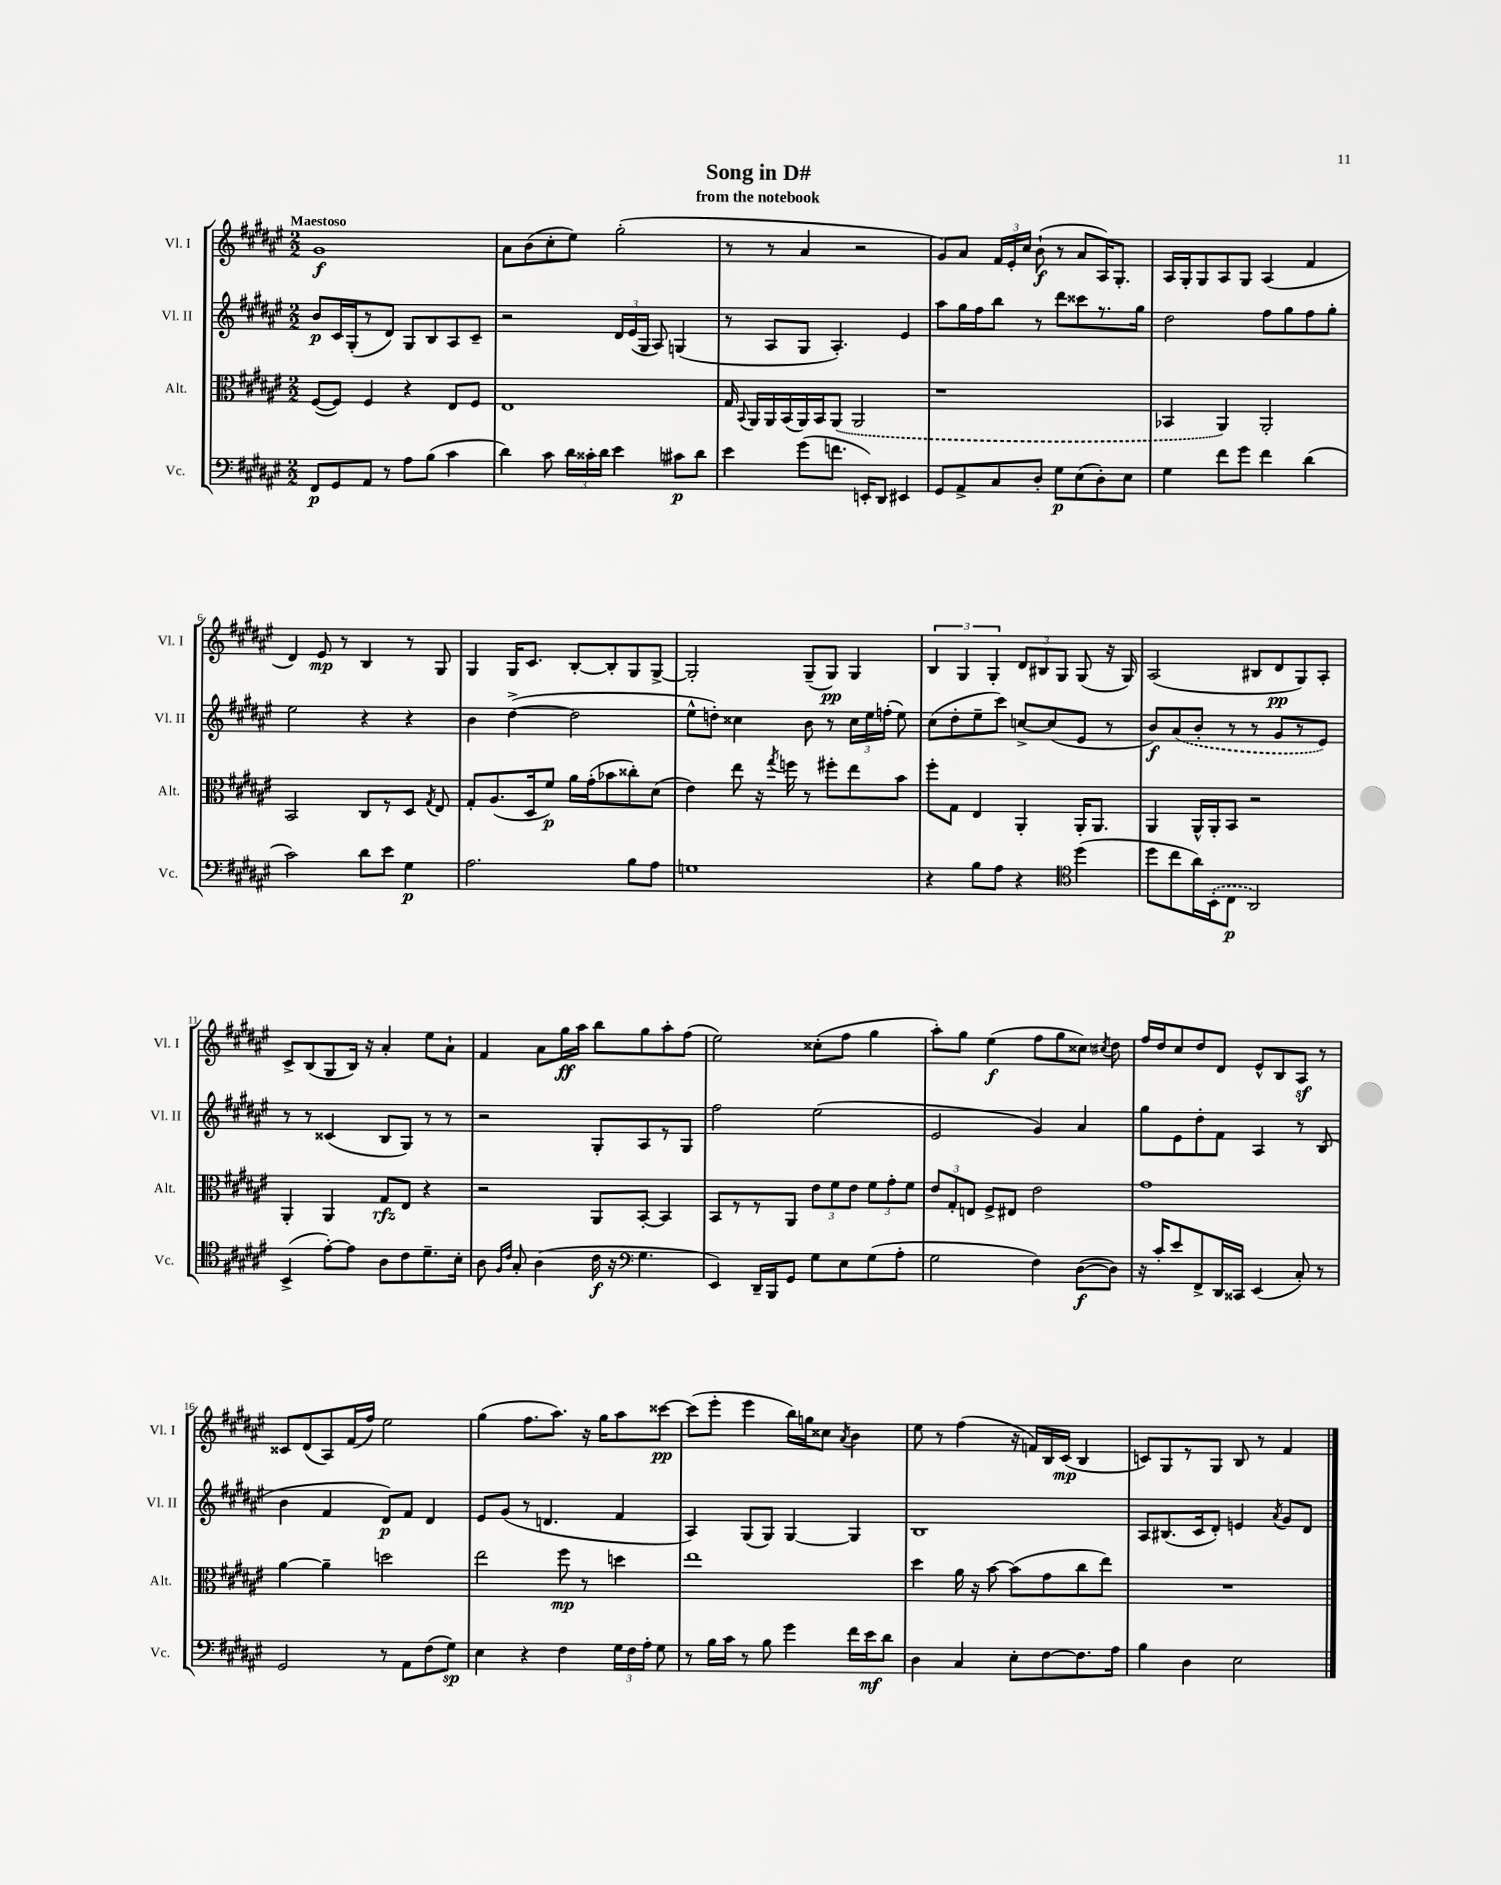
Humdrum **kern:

**kern	**dynam	**kern	**dynam	**kern	**dynam	**kern	**dynam
*part4	*part4	*part3	*part3	*part2	*part2	*part1	*part1
*staff4	*staff4	*staff3	*staff3	*staff2	*staff2	*staff1	*staff1
*I"Vc.	*	*I"Alt.	*	*I"Vl. II	*	*I"Vl. I	*
*I'Vc.	*	*I'Alt.	*	*I'Vl. II	*	*I'Vl. I	*
*clefF4	*	*clefC3	*	*clefG2	*	*clefG2	*
*k[f#c#g#d#a#e#]	*	*k[f#c#g#d#a#e#]	*	*k[f#c#g#d#a#e#]	*	*k[f#c#g#d#a#e#]	*
*M2/2	*	*M2/2	*	*M2/2	*	*M2/2	*
=1	=1	=1	=1	=1	=1	=1	=1
!	!	!	!	!	!	!LO:TX:a:B:t=Maestoso	!
8FF#/L	p	([8F#/L	.	8b/L	p	1g#	f
8GG#/	.	8F#/J])	.	16c#/L	.	.	.
.	.	.	.	(16G#'/J	.	.	.
8AA#/J	.	4F#/	.	8r	.	.	.
8r	.	.	.	8d#/J)	.	.	.
8A#\L	.	4r	.	8G#/L	.	.	.
(8B\J	.	.	.	8B/	.	.	.
4c#\	.	8E#/L	.	8A#/	.	.	.
.	.	8F#/J	.	8c#~/J	.	.	.
=2	=2	=2	=2	=2	=2	=2	=2
4d#\)	.	1E#	.	2r	.	8a#\L	.
.	.	.	.	.	.	(8b\	.
8c#\	.	.	.	.	.	8cc#'\	.
24d#\LL	.	.	.	.	.	8ee#\J)	.
24c##X'\	.	.	.	.	.	.	.
24d#\JJ	.	.	.	.	.	.	.
4e#\	.	.	.	24d#/LL	.	(2gg#'\	.
.	.	.	.	(24e#/	.	.	.
.	.	.	.	24G#/JJ	.	.	.
.	.	.	.	8A#/)	.	.	.
8c#X\L	p	.	.	(4Gn/	.	.	.
8d#\J	.	.	.	.	.	.	.
=3	=3	=3	=3	=3	=3	=3	=3
4e#\	.	16G#/	.	8r	.	8r	.
.	.	8qqBB/	.	.	.	.	.
.	.	16AA#/LL	.	.	.	.	.
.	.	16AA#/	.	8A#/L	.	8r	.
.	.	(16BB/	.	.	.	.	.
(8g#\L	.	16AA#/)	.	8G#/J	.	4a#/	.
.	.	16BB/J	.	.	.	.	.
8.fn\J	.	(8AA#/J	.	4.A#'/)	.	.	.
.	.	2AA#/	.	.	.	2r	.
16EEn'/KL)	.	.	.	.	.	.	.
8DD#/J	.	.	.	.	.	.	.
4EE#X/	.	.	.	4e#/	.	.	.
=4	=4	=4	=4	=4	=4	=4	=4
8GG#/L	.	1r	.	8aa#\L	.	8g#/L)	.
8AA#^/	.	.	.	16gg#\L	.	8a#/J	.
.	.	.	.	16ff#\J	.	.	.
8C#/	.	.	.	8bb\J	.	24f#/LL	.
.	.	.	.	.	.	24e#'/	.
.	.	.	.	.	.	24cc#/JJ	.
8D#'/J	.	.	.	8r	.	(8b`\	f
8G#\L	p	.	.	8ddd#\L	.	8r	.
(8E#\	.	.	.	8ccc##X\	.	8a#/L	.
8D#'\)	.	.	.	8.r	.	16A#/K)	.
.	.	.	.	.	.	8.G#'/J	.
8E#\J	.	.	.	.	.	.	.
.	.	.	.	16gg#\Jk	.	.	.
=5	=5	=5	=5	=5	=5	=5	=5
4G#\	.	4BB-X/	.	2dd#\	.	16A#/LL	.
.	.	.	.	.	.	16G#'/J	.
.	.	.	.	.	.	8G#/	.
8f#\L	.	4AA#/)	.	.	.	8A#/	.
8g#\J	.	.	.	.	.	8G#/J	.
4f#\	.	2AA#'/	.	8ff#\L	.	(4A#/	.
.	.	.	.	8gg#\	.	.	.
(4d#\	.	.	.	8ff#\	.	4f#/	.
.	.	.	.	8gg#'\J	.	.	.
!!LO:LB:g=z
=6	=6	=6	=6	=6	=6	=6	=6
2c#\)	.	2BB/	.	2ee#\	.	4d#/)	.
.	.	.	.	.	.	8e#/	mp
.	.	.	.	.	.	8r	.
8d#\L	.	8C#/L	.	4r	.	4B/	.
8e#\J	.	8r	.	.	.	.	.
4G#\	p	8D#/J	.	4r	.	8r	.
.	.	8qG#/	.	.	.	.	.
.	.	8E#/	.	.	.	8G#/	.
=7	=7	=7	=7	=7	=7	=7	=7
2.A#\	.	8G#'/L	.	4b\	.	4G#/	.
.	.	(8.A#/	.	.	.	.	.
.	.	.	.	([4dd#^\	.	16G#/KL	.
.	.	16D#/k	.	.	.	8.c#/J	.
.	.	8f#/J)	p	.	.	.	.
.	.	16a#\LL	.	2dd#\]	.	[8B'/L	.
.	.	(16g#'\J	.	.	.	.	.
.	.	8b-X\	.	.	.	8B'/]	.
8B\L	.	8cc##X'\)	.	.	.	8G#/	.
8A#\J	.	(8d#\J	.	.	.	[8G#^/J	.
=8	=8	=8	=8	=8	=8	=8	=8
1Gn	.	4e#\)	.	8ee#^^\L	.	2G#'/]	.
.	.	.	.	8ddn'\J)	.	.	.
.	.	8ee#\	.	4cc##X\	.	.	.
.	.	16r	.	.	.	.	.
.	.	8qgg#/	.	.	.	.	.
.	.	16ffn\	.	.	.	.	.
.	.	8r	.	8b\	.	(8G#~/L	.
.	.	8ff#X'\L	.	8r	.	8G#/J)	pp
.	.	8ee#\	.	24cc##\LL	.	4G#/	.
.	.	.	.	24ee#\	.	.	.
.	.	.	.	(24ffn'\JJ	.	.	.
.	.	8b\J	.	8ee#\)	.	.	.
=9	=9	=9	=9	=9	=9	=9	=9
4r	.	8ff#'\L	.	(8cc#\L	.	6B/	.
.	.	8G#\J	.	8dd#'\	.	.	.
.	.	.	.	.	.	6G#/	.
8B\L	.	4E#/	.	8ee#~\	.	.	.
.	.	.	.	.	.	6G#'/	.
8A#\J	.	.	.	8ccc#\J)	.	.	.
4r	.	4AA#'/	.	[8ccn^/L	.	12d#/L	.
.	.	.	.	.	.	12B#X/	.
.	.	.	.	(8cc/]	.	.	.
.	.	.	.	.	.	12G#/J	.
*clefC4	*	*	*	*	*	*	*
(4dd#\	.	16AA#'/KL	.	8e#/J	.	(8G#/	.
.	.	8.AA#/J	.	.	.	.	.
.	.	.	.	8r	.	16r	.
.	.	.	.	.	.	16G#/)	.
=10	=10	=10	=10	=10	=10	=10	=10
8dd#\L	.	4AA#/	.	8b/L)	f	(2A#/	.
8cc#\	.	.	.	(8a#/	.	.	.
16a#\L)	.	16AA#^^/LL	.	8b'/J	.	.	.
(16BB'\J	.	16AA#'/J	.	.	.	.	.
8C#\J	p	8BB/J	.	8r	.	.	.
2AA#/)	.	2r	.	8r	.	8B#X/L	.
.	.	.	.	8g#/L	.	8d#/	pp
.	.	.	.	8r	.	8G#/)	.
.	.	.	.	8e#/J)	.	8A#'/J	.
!!LO:LB:g=z
=11	=11	=11	=11	=11	=11	=11	=11
(4BB^/	.	4AA#'/	.	8r	.	8c#^/L	.
.	.	.	.	8r	.	(8B/	.
[8e#'\L)	.	4AA#/	.	(4c##X/	.	8G#/	.
8e#\J]	.	.	.	.	.	16B/Jk)	.
.	.	.	.	.	.	16r	.
8A#\L	.	8G#/L	rfz	8B/L	.	4a#'/	.
8c#\	.	8E#/J	.	8G#/J)	.	.	.
8.d#~\	.	4r	.	8r	.	8ee#\L	.
.	.	.	.	8r	.	8a#`\J	.
16B'\Jk	.	.	.	.	.	.	.
=12	=12	=12	=12	=12	=12	=12	=12
8A#\	.	2r	.	2r	.	4f#/	.
16qqF#/LL	.	.	.	.	.	.	.
16qqc#/JJ	.	.	.	.	.	.	.
8G#'/	.	.	.	.	.	.	.
(4A#\	.	.	.	.	.	8a#\L	.
.	.	.	.	.	.	16gg#\L	ff
.	.	.	.	.	.	16aa#\JJ	.
16c#\	f	8AA#/L	.	8G#'/L	.	8bb\L	.
16r	.	.	.	.	.	.	.
*clefF4	*	*	*	*	*	*	*
4.G#\	.	[8BB'/J	.	8A#/	.	8gg#\	.
.	.	4BB/]	.	8r	.	8aa#'\	.
.	.	.	.	8G#/J	.	(8ff#\J	.
=13	=13	=13	=13	=13	=13	=13	=13
4EE#/)	.	8BB/L	.	2ff#\	.	2ee#\)	.
.	.	8r	.	.	.	.	.
16DD#~/LL	.	8r	.	.	.	.	.
16BBB/J	.	.	.	.	.	.	.
8GG#/J	.	8AA#/J	.	.	.	.	.
8G#\L	.	12e#\L	.	(2ee#\	.	(8cc##X'\L	.
.	.	12f#\	.	.	.	.	.
8E#\	.	.	.	.	.	8ff#\J	.
.	.	12e#\J	.	.	.	.	.
(8G#\	.	12f#\L	.	.	.	4gg#\	.
.	.	12g#'\	.	.	.	.	.
8A#'\J	.	.	.	.	.	.	.
.	.	12f#\J	.	.	.	.	.
=14	=14	=14	=14	=14	=14	=14	=14
2G#\	.	12e#/L	.	2e#/	.	8aa#'\L)	.
.	.	12G#'/	.	.	.	.	.
.	.	.	.	.	.	8gg#\J	.
.	.	12En/J	.	.	.	.	.
.	.	8F#^/L	.	.	.	(4ee#\	f
.	.	8E#X/J	.	.	.	.	.
4F#\)	.	2e#\	.	4g#/)	.	8ff#\L	.
.	.	.	.	.	.	8gg#\	.
([8D#\L	f	.	.	4a#/	.	8cc##X\J)	.
.	.	.	.	.	.	8qcc#X/	.
8D#\J])	.	.	.	.	.	8dd#\	.
=15	=15	=15	=15	=15	=15	=15	=15
16r	.	1g#	.	8gg#\L	.	16ff#/LL	.
16c#'/KL	.	.	.	.	.	16dd#/J	.
8e#/	.	.	.	8e#\	.	8cc#/	.
8FF#^/	.	.	.	8dd#'\	.	8dd#/	.
16DD#/L	.	.	.	8f#\J	.	8d#/J	.
16CC##X/JJ	.	.	.	.	.	.	.
(4EE#/	.	.	.	4A#/	.	8e#^^/L	.
.	.	.	.	.	.	8B/	.
8C#'/)	.	.	.	8r	.	8A#z/J	.
8r	.	.	.	(8B/	.	8r	.
!!LO:LB:g=z
=16	=16	=16	=16	=16	=16	=16	=16
2GG#/	.	[4a#\	.	4b\	.	8c##X/L	.
.	.	.	.	.	.	(8d#/	.
.	.	4a#~\]	.	4f#/	.	8A#/)	.
.	.	.	.	.	.	(16f#/L	.
.	.	.	.	.	.	16ff#/JJ)	.
8r	.	2ddn\	.	8d#/L)	p	2ee#\	.
8AA#\L	.	.	.	8f#/J	.	.	.
(8F#\	.	.	.	4d#/	.	.	.
8G#\J)	sp	.	.	.	.	.	.
=17	=17	=17	=17	=17	=17	=17	=17
4E#\	.	2ee#\	.	8e#/L	.	(4gg#\	.
.	.	.	.	(8g#/J	.	.	.
4r	.	.	.	8r	.	8.ff#\L	.
.	.	.	.	4.dn/	.	.	.
.	.	.	.	.	.	8.aa#\J)	.
4F#\	.	8ff#\	mp	.	.	.	.
.	.	8r	.	.	.	16r	.
.	.	.	.	.	.	16gg#\KL	.
24G#\LL	.	4ddn\	.	4f#/	.	8aa#\	.
24F#\	.	.	.	.	.	.	.
24A#'\JJ	.	.	.	.	.	.	.
8G#\	.	.	.	.	.	[8ccc##X\J	pp
=18	=18	=18	=18	=18	=18	=18	=18
8r	.	1ee#	.	4A#/)	.	(8ccc##\L]	.
16B\LL	.	.	.	.	.	8eee#'\J	.
16c#\JJ	.	.	.	.	.	.	.
8r	.	.	.	(8G#/L	.	4eee#\	.
8B\	.	.	.	8G#/J)	.	.	.
4g#\	.	.	.	[4G#/	.	16bb\LL)	.
.	.	.	.	.	.	16ggn\J	.
.	.	.	.	.	.	8cc##X\J	.
.	.	.	.	.	.	8qa#/	.
16f#\LL	.	.	.	4G#/]	.	4b\	.
16e#\J	mf	.	.	.	.	.	.
8d#\J	.	.	.	.	.	.	.
=19	=19	=19	=19	=19	=19	=19	=19
4D#\	.	4dd#\	.	1B	.	8ee#\	.
.	.	.	.	.	.	8r	.
4C#/	.	16a#\	.	.	.	(4ff#\	.
.	.	16r	.	.	.	.	.
.	.	[8b\	.	.	.	.	.
8E#'\L	.	(8b\L]	.	.	.	16r	.
.	.	.	.	.	.	16fn/LL)	.
[8F#\	.	8g#\	.	.	.	16B/	.
.	.	.	.	.	.	(16c#/JJ	mp
8.F#\]	.	8cc#\	.	.	.	4B/	.
.	.	8ee#\J)	.	.	.	.	.
16A#\Jk	.	.	.	.	.	.	.
=20	=20	=20	=20	=20	=20	=20	=20
4B\	.	1r	.	8A#/L	.	8cn/L)	.
.	.	.	.	(8.B#X/	.	8G#/	.
4D#\	.	.	.	.	.	8r	.
.	.	.	.	16c#/k	.	.	.
.	.	.	.	8d#'/J)	.	8G#/J	.
2E#\	.	.	.	4en/	.	8B/	.
.	.	.	.	.	.	8r	.
.	.	.	.	8qa#/	.	.	.
.	.	.	.	8g#/L	.	4f#/	.
.	.	.	.	8d#/J	.	.	.
==	==	==	==	==	==	==	==
*-	*-	*-	*-	*-	*-	*-	*-
